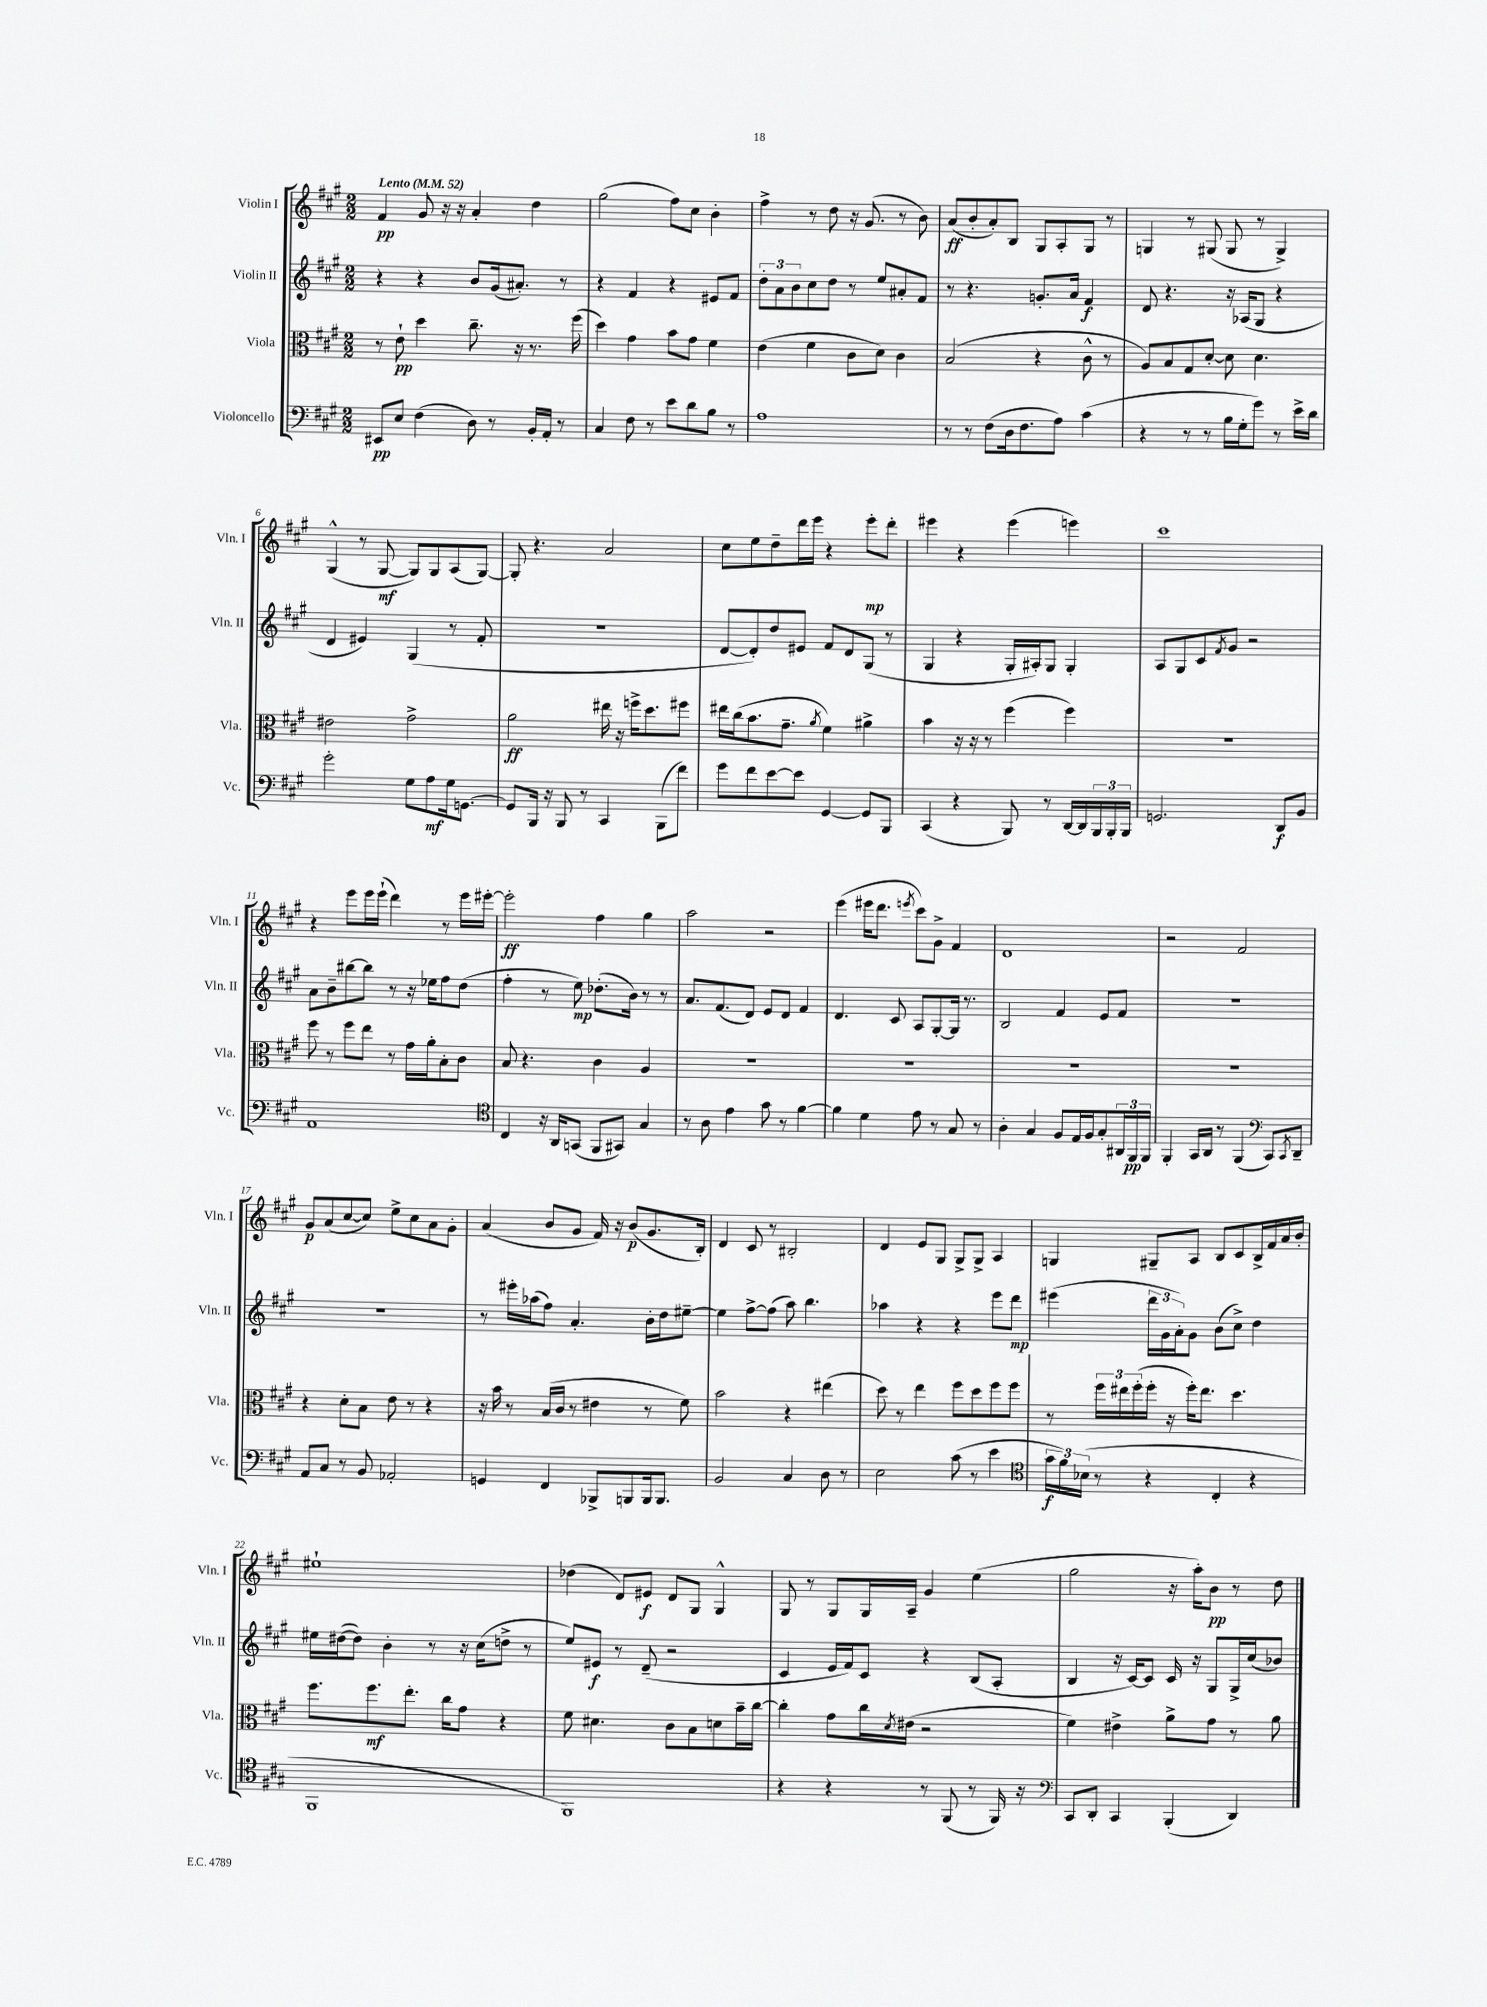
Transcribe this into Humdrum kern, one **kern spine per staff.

**kern	**dynam	**kern	**dynam	**kern	**dynam	**kern	**dynam
*part4	*part4	*part3	*part3	*part2	*part2	*part1	*part1
*staff4	*staff4	*staff3	*staff3	*staff2	*staff2	*staff1	*staff1
*I"Violoncello	*	*I"Viola	*	*I"Violin II	*	*I"Violin I	*
*I'Vc.	*	*I'Vla.	*	*I'Vln. II	*	*I'Vln. I	*
*clefF4	*	*clefC3	*	*clefG2	*	*clefG2	*
*k[f#c#g#]	*	*k[f#c#g#]	*	*k[f#c#g#]	*	*k[f#c#g#]	*
*M2/2	*	*M2/2	*	*M2/2	*	*M2/2	*
*MM52	*	*MM52	*	*MM52	*	*MM52	*
=1	=1	=1	=1	=1	=1	=1	=1
!	!	!	!	!	!	!LO:TX:a:B:t=Lento	!
8EE#X/L	pp	8r	.	4r	.	4f#/	pp
8E/J	.	8e`\	pp	.	.	.	.
(4F#\	.	4dd\	.	4r	.	8g#/	.
.	.	.	.	.	.	16r	.
.	.	.	.	.	.	16r	.
8D\)	.	8.cc#~\	.	8b/L	.	4a'/	.
8r	.	.	.	(16g#/k	.	.	.
.	.	16r	.	8.a#X'/J)	.	.	.
16BB'/LL	.	8.r	.	.	.	4dd\	.
16AA'/JJ	.	.	.	.	.	.	.
8r	.	.	.	8r	.	.	.
.	.	(16ff#\	.	.	.	.	.
=2	=2	=2	=2	=2	=2	=2	=2
4C#/	.	4dd\)	.	4r	.	(2gg#\	.
8F#\	.	4g#\	.	4f#/	.	.	.
8r	.	.	.	.	.	.	.
8e\L	.	8b\L	.	4r	.	8ff#\L)	.
8d\	.	8g#\J	.	.	.	8cc#\J	.
8B\J	.	4f#\	.	8e#X/L	.	4b'\	.
8r	.	.	.	8f#/J	.	.	.
=3	=3	=3	=3	=3	=3	=3	=3
1A	.	(4e\	.	12dd'\L	.	4ff#^\	.
.	.	.	.	12a\	.	.	.
.	.	.	.	12b\	.	.	.
.	.	4f#\	.	8cc#\	.	8r	.
.	.	.	.	8dd\J	.	8dd\	.
.	.	8c#\L	.	8r	.	16r	.
.	.	.	.	.	.	(8.g#/	.
.	.	8d\J)	.	8ee/L	.	.	.
.	.	4c#\	.	8a#X'/	.	8r	.
.	.	.	.	8f#/J	.	8b\)	.
=4	=4	=4	=4	=4	=4	=4	=4
8r	.	(2B/	.	8r	.	(8a/L	ff
8r	.	.	.	4.r	.	8b'/	.
(8F#\L	.	.	.	.	.	8a'/)	.
16D\k	.	.	.	.	.	8B/J	.
8.F#\	.	.	.	.	.	.	.
.	.	4r	.	8.gn'/L	.	8G#/L	.
8A\J)	.	.	.	.	.	8A'/	.
.	.	.	.	16a/Jk	.	.	.
(4c#\	.	8c#^^\	.	4f#/	f	8G#/J	.
.	.	8r	.	.	.	8r	.
=5	=5	=5	=5	=5	=5	=5	=5
4r	.	8A/L)	.	8d/	.	4Gn/	.
.	.	8B/	.	4.r	.	.	.
8r	.	8G#/	.	.	.	8r	.
8r	.	[8d'/J	.	.	.	(8G#X/	.
16B\LL	.	8d\]	.	16r	.	8G#/	.
16G#'\J	.	.	.	(16A-X/KL	.	.	.
8g#\J)	.	4.d\	.	8G#/J	.	8r	.
8r	.	.	.	4r	.	4G#^/)	.
16e^\LL	.	.	.	.	.	.	.
16d\JJ	.	.	.	.	.	.	.
!!LO:LB:g=z
=6	=6	=6	=6	=6	=6	=6	=6
2g#'\	.	2e#X\	.	4d/	.	(4G#^^/	.
.	.	.	.	4e#X/)	.	8r	.
.	.	.	.	.	.	[8G#/	mf
8G#\L	.	2g#^\	.	(4G#/	.	8G#/L])	.
8A\	mf	.	.	.	.	8G#/	.
16G#\k	.	.	.	8r	.	(8A/	.
[8.GGn\J	.	.	.	.	.	.	.
.	.	.	.	8f#'/	.	[8G#/J)	.
=7	=7	=7	=7	=7	=7	=7	=7
8GG/L]	.	2a\	ff	1r	.	8G#'/]	.
16BBB/Jk	.	.	.	.	.	4.r	.
16r	.	.	.	.	.	.	.
8BBB/	.	.	.	.	.	.	.
8r	.	.	.	.	.	.	.
4CC#/	.	16ee#X\	.	.	.	2a/	.
.	.	16r	.	.	.	.	.
.	.	16ffn^\KL	.	.	.	.	.
.	.	8.dd\	.	.	.	.	.
(8BBB\L	.	.	.	.	.	.	.
8f#\J)	.	8ff#X\J	.	.	.	.	.
=8	=8	=8	=8	=8	=8	=8	=8
8g#\L	.	16ee#X\LL	.	[8d/L	.	8cc#\L	.
.	.	(16cc#\J	.	.	.	.	.
8f#\	.	8.b\	.	8d'/])	.	8ee\	.
[8e\	.	.	.	8dd/	.	8dd~\	.
.	.	8.g#~\J	.	.	.	.	.
8e\J]	.	.	.	8e#X/J	.	16ddd\L	.
.	.	.	.	.	.	16eee\JJ	.
.	.	8qa/	.	.	.	.	.
[4GG#/	.	4f#\)	.	8f#/L	.	4r	.
.	.	.	.	8d/	.	.	.
8GG#/L]	.	4a#X^\	.	(8G#/J	.	8eee'\L	mp
8BBB/J	.	.	.	8r	.	8ddd'\J	.
=9	=9	=9	=9	=9	=9	=9	=9
(4CC#/	.	4b\	.	4G#/	.	4eee#X\	.
4r	.	16r	.	4r	.	4r	.
.	.	16r	.	.	.	.	.
.	.	8r	.	.	.	.	.
8BBB/)	.	(4ff#\	.	16G#'/LL	.	(4eee#\	.
.	.	.	.	16A#X'/J)	.	.	.
8r	.	.	.	8G#/J	.	.	.
[16DD/LL	.	4ff#\)	.	4G#'/	.	4eeen\)	.
16DD/]	.	.	.	.	.	.	.
24BBB/	.	.	.	.	.	.	.
24BBB'/	.	.	.	.	.	.	.
24BBB/JJ	.	.	.	.	.	.	.
=10	=10	=10	=10	=10	=10	=10	=10
2.GGn/	.	1r	.	8A/L	.	1ccc#	.
.	.	.	.	8G#/	.	.	.
.	.	.	.	8c#/	.	.	.
.	.	.	.	8qf#/	.	.	.
.	.	.	.	8g#/J	.	.	.
.	.	.	.	2r	.	.	.
8DD/L	f	.	.	.	.	.	.
8BB/J	.	.	.	.	.	.	.
!!LO:LB:g=z
=11	=11	=11	=11	=11	=11	=11	=11
1AA	.	8ff#\	.	8a\L	.	4r	.
.	.	8r	.	8b~\	.	.	.
.	.	8ff#\L	.	[8bb#X\	.	8eee\L	.
.	.	8ee\J	.	8bb#\J]	.	16eee\L	.
.	.	.	.	.	.	(16eee`\JJ	.
.	.	8r	.	8r	.	4ddd\)	.
.	.	16g#\LL	.	16r	.	.	.
.	.	16a'\J	.	16ee-X\KL	.	.	.
.	.	8B'\	.	8ff#\	.	8r	.
.	.	8c#\J	.	(8dd\J	.	16eee\LL	.
.	.	.	.	.	.	[16eee#X'\JJ	.
=12	=12	=12	=12	=12	=12	=12	=12
*clefC4	*	*	*	*	*	*	*
4C#/	.	8B/	.	4ff#'\	.	2eee#'\]	ff
.	.	4.r	.	.	.	.	.
16r	.	.	.	8r	.	.	.
16AA/KL	.	.	.	.	.	.	.
(8GGn/J	.	.	.	8ee\)	mp	.	.
8FF#/L	.	4c#\	.	(8.dd-X'\L	.	4ff#\	.
8GG#X/J)	.	.	.	.	.	.	.
.	.	.	.	16b\Jk)	.	.	.
4G#/	.	4A/	.	8r	.	4gg#\	.
.	.	.	.	8r	.	.	.
=13	=13	=13	=13	=13	=13	=13	=13
8r	.	1r	.	8.a/L	.	2aa\	.
8A\	.	.	.	.	.	.	.
.	.	.	.	(8.f#/	.	.	.
4e\	.	.	.	.	.	.	.
.	.	.	.	8d/J)	.	.	.
8g#\	.	.	.	8e/L	.	2r	.
8r	.	.	.	8d/J	.	.	.
[4f#\	.	.	.	4f#/	.	.	.
=14	=14	=14	=14	=14	=14	=14	=14
4f#\]	.	1r	.	4.d/	.	(4eee\	.
4d\	.	.	.	.	.	16eee#X\KL	.
.	.	.	.	.	.	8.ddd\J	.
.	.	.	.	8c#/	.	.	.
.	.	.	.	.	.	8qeeen/	.
8e\	.	.	.	8A/L	.	8ccc#\L)	.
8r	.	.	.	[8G#'/	.	8g#^\J	.
8G#/	.	.	.	16G#/Jk]	.	4f#/	.
.	.	.	.	8.r	.	.	.
8r	.	.	.	.	.	.	.
=15	=15	=15	=15	=15	=15	=15	=15
4A'\	.	1r	.	2B/	.	1d	.
4G#/	.	.	.	.	.	.	.
8F#/L	.	.	.	4f#/	.	.	.
16E/L	.	.	.	.	.	.	.
16F#/J	.	.	.	.	.	.	.
8G#'/	.	.	.	8e/L	.	.	.
24AA#X/L	.	.	.	8f#/J	.	.	.
24FF#/	pp	.	.	.	.	.	.
24FF#/JJ	.	.	.	.	.	.	.
=16	=16	=16	=16	=16	=16	=16	=16
4FF#'/	.	1r	.	1r	.	2r	.
16GG#/LL	.	.	.	.	.	.	.
16AA/JJ	.	.	.	.	.	.	.
8r	.	.	.	.	.	.	.
(4FF#/	.	.	.	.	.	2f#/	.
*clefF4	*	*	*	*	*	*	*
8CC#/L)	.	.	.	.	.	.	.
8qCC#/	.	.	.	.	.	.	.
8DD~/J	.	.	.	.	.	.	.
!!LO:LB:g=z
=17	=17	=17	=17	=17	=17	=17	=17
8AA/L	.	4r	.	1r	.	8g#/L	p
8C#/J	.	.	.	.	.	(8a/	.
8r	.	8d'\L	.	.	.	[8cc#/	.
8BB/	.	8B\J	.	.	.	8cc#/J])	.
2AA-X'/	.	8e\	.	.	.	8ee^\L	.
.	.	8r	.	.	.	8cc#\	.
.	.	4r	.	.	.	8a\	.
.	.	.	.	.	.	8g#'\J	.
=18	=18	=18	=18	=18	=18	=18	=18
4GGn/	.	16r	.	8r	.	(4a/	.
.	.	16b\	.	.	.	.	.
.	.	8r	.	16eee#X'\LL	.	.	.
.	.	.	.	(16aa-X\J	.	.	.
4FF#/	.	(16B/LL	.	8ff#\J)	.	8b/L	.
.	.	16c#/JJ	.	.	.	.	.
.	.	8r	.	4.a'/	.	8g#/J	.
8BBB-X^/L	.	4e#X\	.	.	.	16f#/)	.
.	.	.	.	.	.	16r	.
8BBBn/	.	.	.	.	.	(8b/L	p
16BBB/k	.	8r	.	16b'\LL	.	8.g#/	.
8.BBB/J	.	.	.	16dd\J	.	.	.
.	.	8f#\)	.	[8ee#X~\J	.	.	.
.	.	.	.	.	.	16B'/Jk)	.
=19	=19	=19	=19	=19	=19	=19	=19
2BB/	.	2b\	.	4ee#\]	.	4d/	.
.	.	.	.	[8ff#^\L	.	8c#/	.
.	.	.	.	(8ff#\J]	.	8r	.
4C#/	.	4r	.	8aa\)	.	2B#X'/	.
.	.	.	.	4.bb\	.	.	.
8D\	.	(4ee#X\	.	.	.	.	.
8r	.	.	.	.	.	.	.
=20	=20	=20	=20	=20	=20	=20	=20
2E\	.	8dd\)	.	4aa-X\	.	4d/	.
.	.	8r	.	.	.	.	.
.	.	4ee\	.	4r	.	8e/L	.
.	.	.	.	.	.	8G#/J	.
(8c#\	.	8ff#\L	.	4r	.	8G#^/L	.
8r	.	8dd\	.	.	.	8G#^/J	.
4e\	.	8ff#\	.	8eee\L	.	4A/	.
.	.	8ff#\J	.	8ddd\J	mp	.	.
=21	=21	=21	=21	=21	=21	=21	=21
*clefC4	*	*	*	*	*	*	*
24g#\LL	f	8r	.	(4eee#X\	.	4Gn/	.
24f#\)	.	.	.	.	.	.	.
(24B-X\JJ	.	.	.	.	.	.	.
8r	.	24ff#\LL	.	.	.	.	.
.	.	24ee#X\	.	.	.	.	.
.	.	(24ff#'\	.	.	.	.	.
4r	.	16ff#'\JJ	.	24ddd\LL	.	8G#X~/L	.
.	.	.	.	24g#\	.	.	.
.	.	16r	.	.	.	.	.
.	.	.	.	24a'\J)	.	.	.
.	.	16ff#'\KL)	.	8g#\J	.	8A/J	.
.	.	8.ee#\J	.	.	.	.	.
4C#'/	.	.	.	(8b\L	.	8B/L	.
.	.	4.dd\	.	8cc#^\J)	.	8c#/	.
4r	.	.	.	4dd\	.	16B^/L	.
.	.	.	.	.	.	16f#/	.
.	.	.	.	.	.	16a/	.
.	.	.	.	.	.	16b'/JJ	.
!!LO:LB:g=z
=22	=22	=22	=22	=22	=22	=22	=22
1FF#	.	8.ff#\L	.	16ee#X\LL	.	1ee#X`	.
.	.	.	.	([16dd#X\J	.	.	.
.	.	.	.	8dd#\J])	.	.	.
.	.	8.ff#\	mf	.	.	.	.
.	.	.	.	4b'\	.	.	.
.	.	8.ee'\J	.	.	.	.	.
.	.	.	.	8r	.	.	.
.	.	16cc#\KL	.	.	.	.	.
.	.	8g#\J	.	16r	.	.	.
.	.	.	.	(16cc#\KL	.	.	.
.	.	4r	.	8ddn^\J	.	.	.
.	.	.	.	8r	.	.	.
=23	=23	=23	=23	=23	=23	=23	=23
1FF#)	.	8f#\	.	8ee/L)	.	(4dd-X\	.
.	.	4.d#X\	.	8e#X/J	f	.	.
.	.	.	.	8r	.	8d/L)	.
.	.	.	.	(8d~/	.	8e#X/J	f
.	.	8c#\L	.	2r	.	8d/L	.
.	.	8B\	.	.	.	8G#/J	.
.	.	8dn\	.	.	.	4G#^^/	.
.	.	16b~\L	.	.	.	.	.
.	.	[16cc#\JJ	.	.	.	.	.
=24	=24	=24	=24	=24	=24	=24	=24
4r	.	4cc#'\]	.	4c#/	.	8G#/	.
.	.	.	.	.	.	8r	.
4r	.	8g#\L	.	16e/LL	.	8G#/L	.
.	.	.	.	16f#/J)	.	.	.
.	.	16cc#\L	.	8c#/J	.	16G#/L	.
.	.	8qd/	.	.	.	.	.
.	.	(16e#X\JJ	.	.	.	16A~/JJ	.
8r	.	2r	.	4r	.	4g#/	.
(8FF#/	.	.	.	.	.	.	.
8r	.	.	.	(8B/L	.	(4ee\	.
16FF#/)	.	.	.	8A'/J	.	.	.
16r	.	.	.	.	.	.	.
=25	=25	=25	=25	=25	=25	=25	=25
*clefF4	*	*	*	*	*	*	*
8CC#/L	.	4f#\)	.	4B/	.	2gg#\	.
8DD'/J	.	.	.	.	.	.	.
4CC#/	.	4e#X^\	.	16r	.	.	.
.	.	.	.	[16c#/KL)	.	.	.
.	.	.	.	8c#/J]	.	.	.
(4BBB'/	.	8a^\L	.	16c#/	.	16r	.
.	.	.	.	16r	.	16aa'\KL)	.
.	.	8g#\J	.	8G#/L	.	8b\J	pp
4DD/)	.	8r	.	16G#^/L	.	8r	.
.	.	.	.	(16cc#/J	.	.	.
.	.	8a\	.	8b-X/J)	.	8dd\	.
==	==	==	==	==	==	==	==
*-	*-	*-	*-	*-	*-	*-	*-
